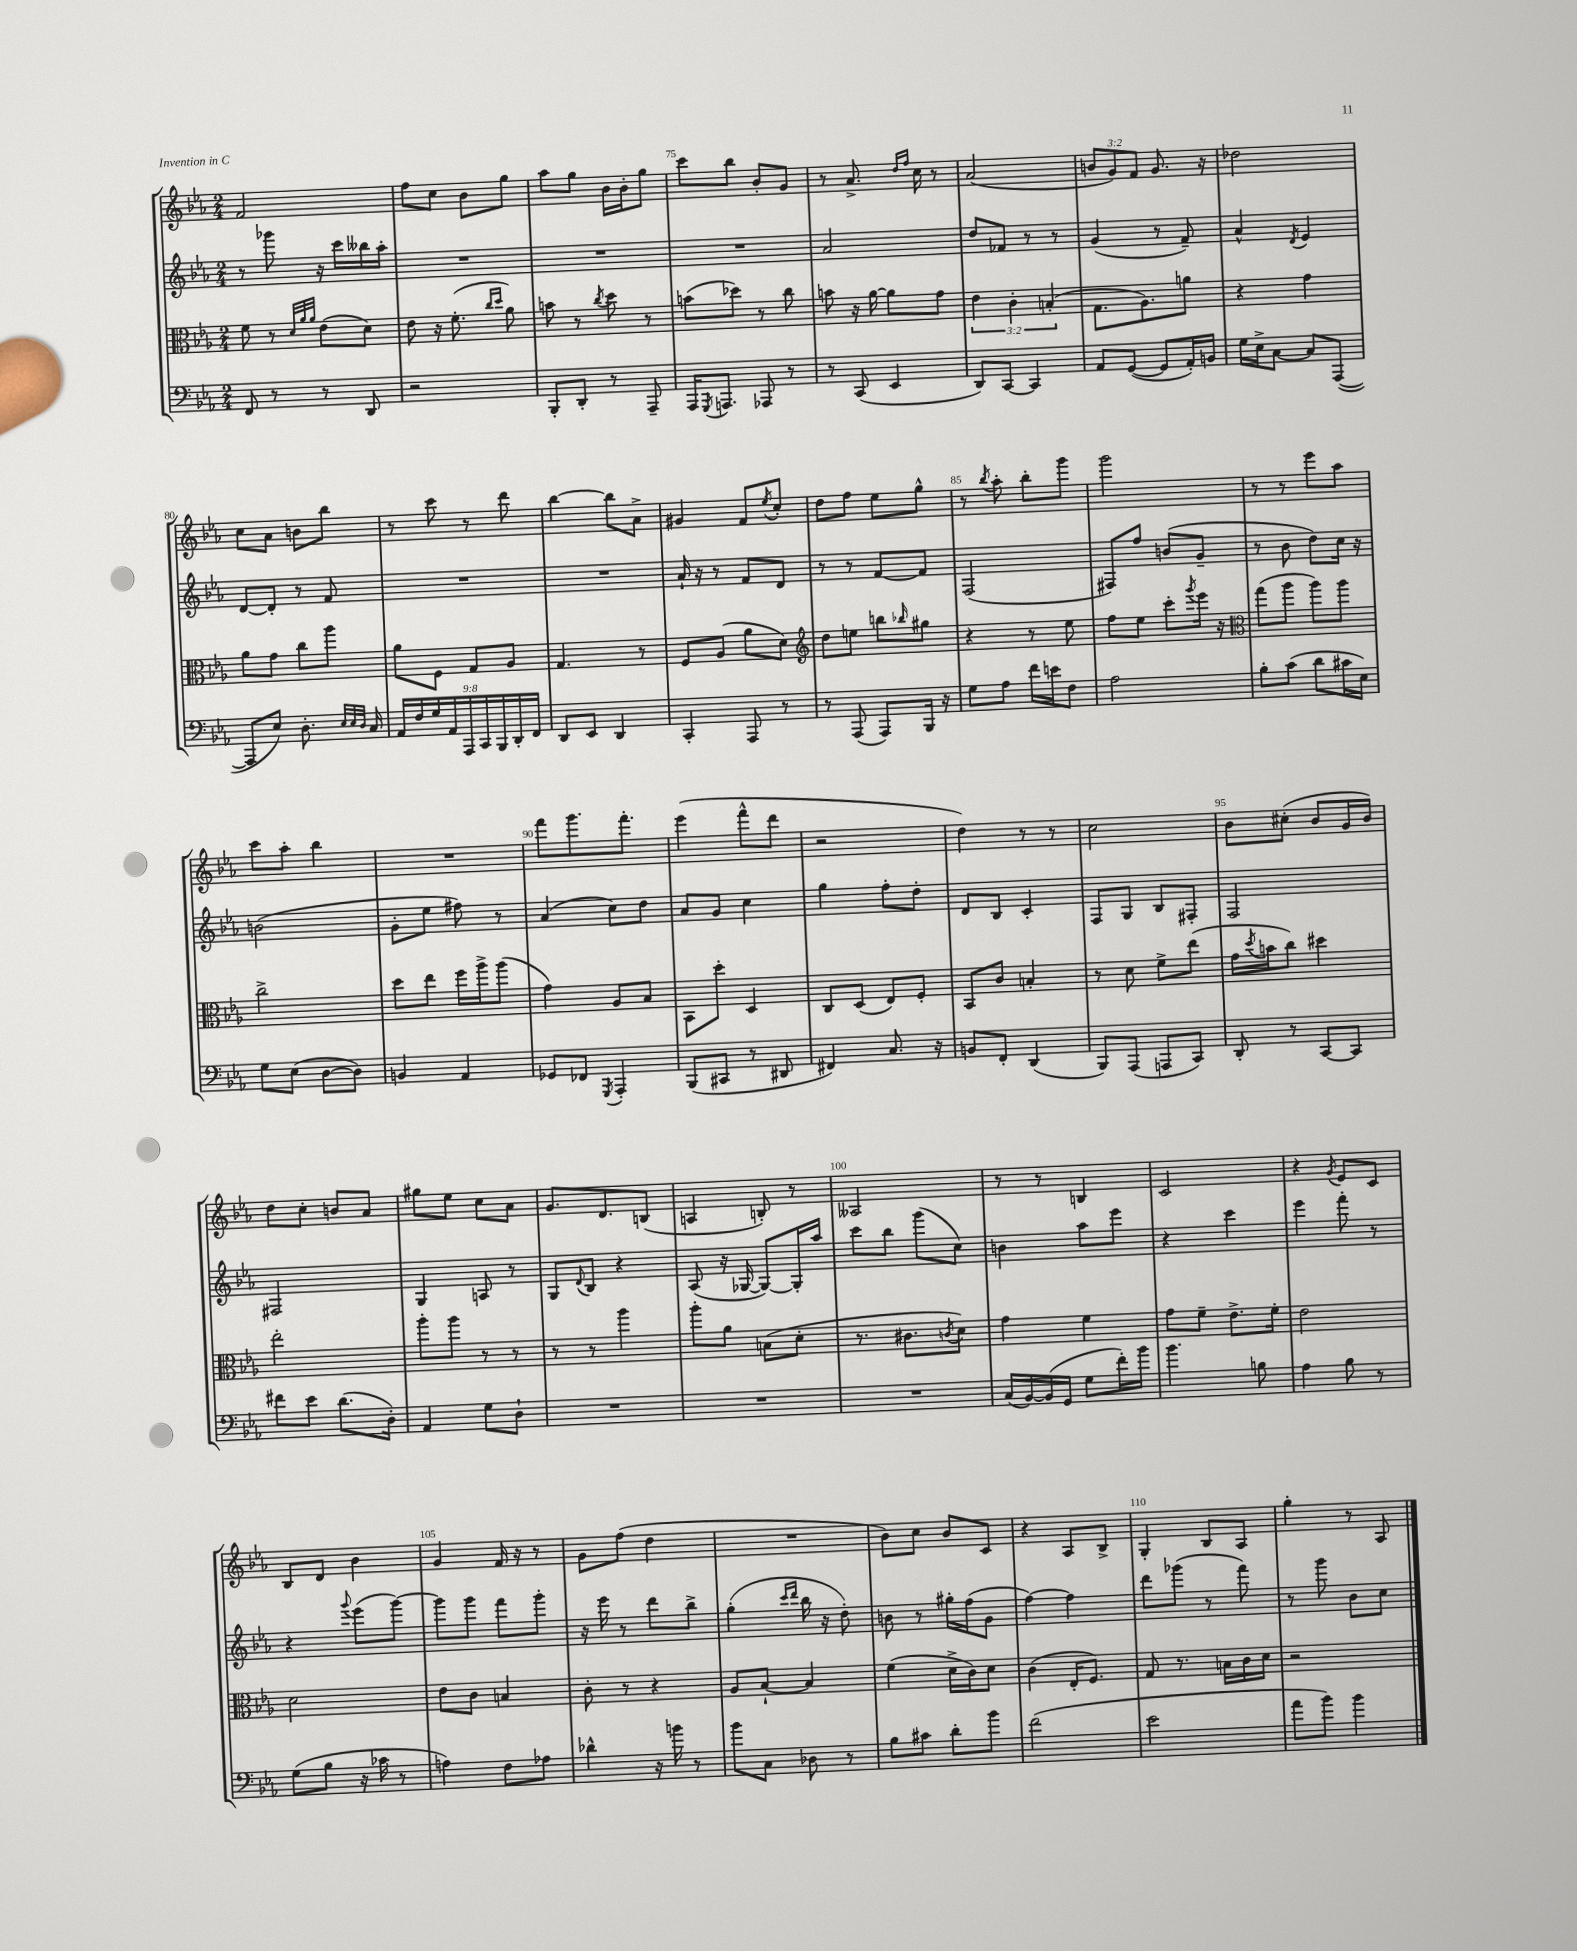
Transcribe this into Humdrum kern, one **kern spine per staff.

**kern	**kern	**kern	**kern
*part4	*part3	*part2	*part1
*staff4	*staff3	*staff2	*staff1
*clefF4	*clefC3	*clefG2	*clefG2
*k[b-e-a-]	*k[b-e-a-]	*k[b-e-a-]	*k[b-e-a-]
*M2/4	*M2/4	*M2/4	*M2/4
=72	=72	=72	=72
8FF/	8f\	8r	2f/
8r	8r	8ggg-X\	.
.	32qqd/LLL	.	.
.	32qqa-/	.	.
.	32qqa-/JJJ	.	.
8r	(8e-\L	16r	.
.	.	16ccc\LL	.
8DD/	8d\J)	16bb--X\	.
.	.	16aa-'\JJ	.
=73	=73	=73	=73
2r	8e-\	2r	8ff\L
.	16r	.	8cc\J
.	(8.f'\	.	.
.	.	.	8b-\L
.	16qqcc/LL	.	.
.	16qqdd/JJ	.	.
.	8a-\)	.	8gg\J
=74	=74	=74	=74
8BBB-'/L	8bn\	2r	8aa-\L
8DD'/J	8r	.	8gg\J
.	8qcc/	.	.
8r	8dd\	.	16b-\LL
.	.	.	16b-'\J
8AAA-~/	8r	.	8gg\J
=75	=75	=75	=75
16AAA-/KL	(8bn\L	2r	8ccc\L
8qGGG/	.	.	.
8.AAAn/J	.	.	.
.	8dd-X\J)	.	8bb-\J
8AAA-X/	8r	.	8b-'/L
8r	8cc\	.	8g/J
=76	=76	=76	=76
8r	8bn\	2a-/	8r
(8CC/	16r	.	8.a-^/
.	[16a-\	.	.
4EE-/	8a-\L]	.	.
.	.	.	16qqdd/LL
.	.	.	16qqff/JJ
.	.	.	16cc\
.	8g\J	.	8r
=77	=77	=77	=77
8DD/L)	6e-\	8dd/L	(2a-/
[8CC/J	.	8f-X/J	.
.	6c'\	.	.
4CC/]	.	8r	.
.	(6Bn'/	.	.
.	.	8r	.
=78	=78	=78	=78
8AA-/L	8.G\L	(4g/	12bn/L
.	.	.	12g/)
([8GG/J	.	.	.
.	.	.	12f/J
.	8.A-\)	.	.
8GG/L]	.	8r	8.g/
16AA-'/L)	8an\J	8f~/)	.
16BBn/JJ	.	.	16r
=79	=79	=79	=79
16G\LL	4r	4a-^^/	2dd-X\
16E-^\J	.	.	.
[8C\J	.	.	.
.	.	8qd/	.
8C/L]	4g\	4e-/	.
([8AAA-/J	.	.	.
!!LO:LB:g=z
=80	=80	=80	=80
8AAA-/L]	8a-\L	[8d/L	8cc\L
8E-/J)	8g\J	8d'/J]	8a-\J
8.D'\	8cc\L	8r	8bn\L
.	8aa-\J	8f/	8bb-\J
32qqE-/LLL	.	.	.
32qqE-/	.	.	.
32qqD/JJJ	.	.	.
16C/	.	.	.
=81	=81	=81	=81
18AA-/LL	8a-\L	2r	8r
18F/	.	.	.
18G/	.	.	.
.	8F\J	.	8ccc\
18AA-/	.	.	.
18AAA-/	.	.	.
.	8G/L	.	8r
18CC/	.	.	.
18BBB-/	.	.	.
.	8A-/J	.	8ddd\
18DD'/	.	.	.
18FF/JJ	.	.	.
=82	=82	=82	=82
8DD/L	4.G/	2r	[4bb-\
8EE-/J	.	.	.
4DD/	.	.	8bb-\L]
.	8r	.	8a-^\J
=83	=83	=83	=83
4CC'/	8F/L	16a-`/	4g#X/
.	.	16r	.
.	(8A-/J	8r	.
8AAA-/	8a-\L	8f/L	8f/L
.	.	.	8qee-/
8r	8d\J)	8d/J	8cc'/J
=84	=84	=84	=84
*	*clefG2	*	*
8r	8dd\L	8r	8dd\L
(8AAA-/	8een\J	8r	8ff\J
8AAA-/L)	8bbn\L	[8f/L	8ee-\L
.	16qqbb-X/	.	.
16BBB-/Jk	8gg#X\J	8f/J]	8gg^^\J
16r	.	.	.
=85	=85	=85	=85
8G\L	4r	(2F/	8r
.	.	.	8qbb-/
8A-\J	.	.	8aa-'\
16f\LL	8r	.	8bb-'\L
16en\J	.	.	.
8F\J	8ee-\	.	8ggg\J
=86	=86	=86	=86
2A-\	8ff\L	8F#X/L)	2ggg\
.	8ee-\J	8ff/J	.
.	8ccc'\L	(8bn/L	.
.	8qggg/	.	.
.	16eee-\Jk	8g~/J	.
.	16r	.	.
=87	=87	=87	=87
*	*clefC3	*	*
8B-'\L	(8gg\L	8r	8r
(8c\J	8aa-\J	8b-\	8r
8d\L	8aa-\L)	8dd\L)	8eee-\L
16c#X\L	8aa-\J	16cc\Jk	8aa-\J
16E-\JJ)	.	16r	.
!!LO:LB:g=z
=88	=88	=88	=88
8G\L	2cc^\	(2bn\	8ccc\L
(8E-\J	.	.	8aa-'\J
[8D\L	.	.	4bb-\
8D\J])	.	.	.
=89	=89	=89	=89
4BBn/	8dd\L	8g'\L	2r
.	8ee-\J	8ee-\J	.
4AA-/	16ff\LL	8ff#X\)	.
.	16aa-^\J	.	.
.	(8aa-\J	8r	.
=90	=90	=90	=90
8GG-X/L	4g\)	(4a-/	8fff\L
8FF-X/J	.	.	8.ggg\
8qGGG/	.	.	.
4AAA-'/	8A-/L	8cc\L)	.
.	.	.	8.fff'\J
.	8B-/J	8dd\J	.
=91	=91	=91	=91
(8BBB-/L	8BB-\L	8a-/L	(4eee-\
8CC#X/J	8dd'\J	8g/J	.
8r	4D/	4cc\	8fff^^\L
8DD#X/	.	.	8ddd\J
=92	=92	=92	=92
4FF#X/)	8C/L	4gg\	2r
.	(8D/J	.	.
8.C/	8E-/L)	8ff'\L	.
.	8F'/J	8dd'\J	.
16r	.	.	.
=93	=93	=93	=93
8BBn/L	8BB-/L	8d/L	4dd\)
8FF'/J	8c/J	8B-/J	.
(4DD/	4Bn'/	4c'/	8r
.	.	.	8r
=94	=94	=94	=94
8BBB-/L)	8r	8F/L	2cc\
(8AAA-/J	8d\	8G/J	.
8AAAn/L	8f^\L	8B-/L	.
8CC/J)	(8ee-\J	8F#X'/J	.
=95	=95	=95	=95
8DD'/	16g\LL	2F/	8b-\L
.	8qdd/	.	.
.	16bn\J	.	.
8r	8cc\J)	.	(8cc#X'\J
[8CC/L	4dd#X\	.	8b-/L
8CC/J]	.	.	16g/L
.	.	.	16b-/JJ)
!!LO:LB:g=z
=96	=96	=96	=96
8f#X\L	2ee-'\	2F#X/	8dd\L
8e-\J	.	.	8cc'\J
(8.d\L	.	.	8bn/L
.	.	.	8a-/J
16D'\Jk)	.	.	.
=97	=97	=97	=97
4AA-/	8aa-'\L	4G/	8gg#X\L
.	8aa-\J	.	8ee-\J
8G\L	8r	8An/	8cc\L
8D`\J	8r	8r	8a-\J
=98	=98	=98	=98
2r	8r	8G/L	8.g/L
.	.	8qqd/	.
.	8r	8B-/J	.
.	.	.	8.d/
.	4aa-\	4r	.
.	.	.	(8Bn/J
=99	=99	=99	=99
2r	8aa-'\L	(8A-/	4An/
.	8a-\J	16r	.
.	.	[16G-X/	.
.	(8Bn\L	8G-/L_)	8Bn'/)
.	8d'\J	16G-'/L]	8r
.	.	16aa-/JJ	.
=100	=100	=100	=100
2r	8.r	8ccc\L	2A--X/
.	.	8bb-\J	.
.	8.c#X\L	.	.
.	.	(8ggg\L	.
.	8qcn/	.	.
.	8d\J)	8cc\J)	.
=101	=101	=101	=101
(16C/LL	4g\	4bn\	8r
[16BB-/)	.	.	.
(16BB-/]	.	.	8r
16GG/JJ	.	.	.
8G\L	4f\	8aa-\L	4Bn/
16f'\L)	.	8eee-\J	.
16b-\JJ	.	.	.
=102	=102	=102	=102
4.b-\	8g\L	4r	2c/
.	8f~\J	.	.
.	8.e-^\L	4ccc\	.
8Bn\	.	.	.
.	16f'\Jk	.	.
=103	=103	=103	=103
4A-\	2e-\	4eee-\	4r
.	.	.	8qg/
8B-\	.	8fff'\	8e-/L
8r	.	8r	8c/J
!!LO:LB:g=z
=104	=104	=104	=104
(8G\L	2d\	4r	8B-/L
8B-\J	.	.	8d/J
.	.	8qqggg/	.
16r	.	(8eee-\L	4b-\
16c-X\	.	.	.
8r	.	[8ggg\J)	.
=105	=105	=105	=105
4An\)	8e-\L	8ggg\L]	4g/
.	8c\J	8ggg\J	.
8F\L	4Bn/	8fff\L	16f/
.	.	.	16r
8A-X\J	.	8ggg'\J	8r
=106	=106	=106	=106
4d-X^^\	8c'\	16r	8g\L
.	.	16eee-\	.
.	8r	8r	(8ff\J
16r	4r	8ddd\L	4dd\
16bn\	.	.	.
8r	.	8bb-^\J	.
=107	=107	=107	=107
8b-\L	8A-/L	(4gg'\	2r
8C\J	[8B-`/J	.	.
.	.	16qqccc/LL	.
.	.	16qqddd/JJ	.
8D-X\	4B-/]	16bb-\	.
.	.	16r	.
8r	.	8dd'\)	.
=108	=108	=108	=108
8B-\L	(4f\	8bn\	8b-\L)
8c#X\J	.	8r	8cc\J
8d'\L	16d^\LL	16gg#X'\LL	8b-/L
.	16c\J)	(16ff\J	.
8b-\J	8d\J	8g\J	8c/J
=109	=109	=109	=109
(2f\	(4c\	[4ff\)	4r
.	16E-'/KL	4ff\]	8A-/L
.	8.F/J)	.	.
.	.	.	8B-^/J
=110	=110	=110	=110
2e-\	8G/	8ddd\L	4G'/
.	8.r	(8ggg-X\J	.
.	.	8r	8B-/L
.	16Bn\LL	.	.
.	16c\	8fff\)	8A-/J
.	16d\JJ	.	.
=111	=111	=111	=111
8a-\L	2r	8r	4gg'\
8b-\J)	.	8ggg\	.
4b-\	.	8b-\L	8r
.	.	8cc\J	8A-/
==	==	==	==
*-	*-	*-	*-
